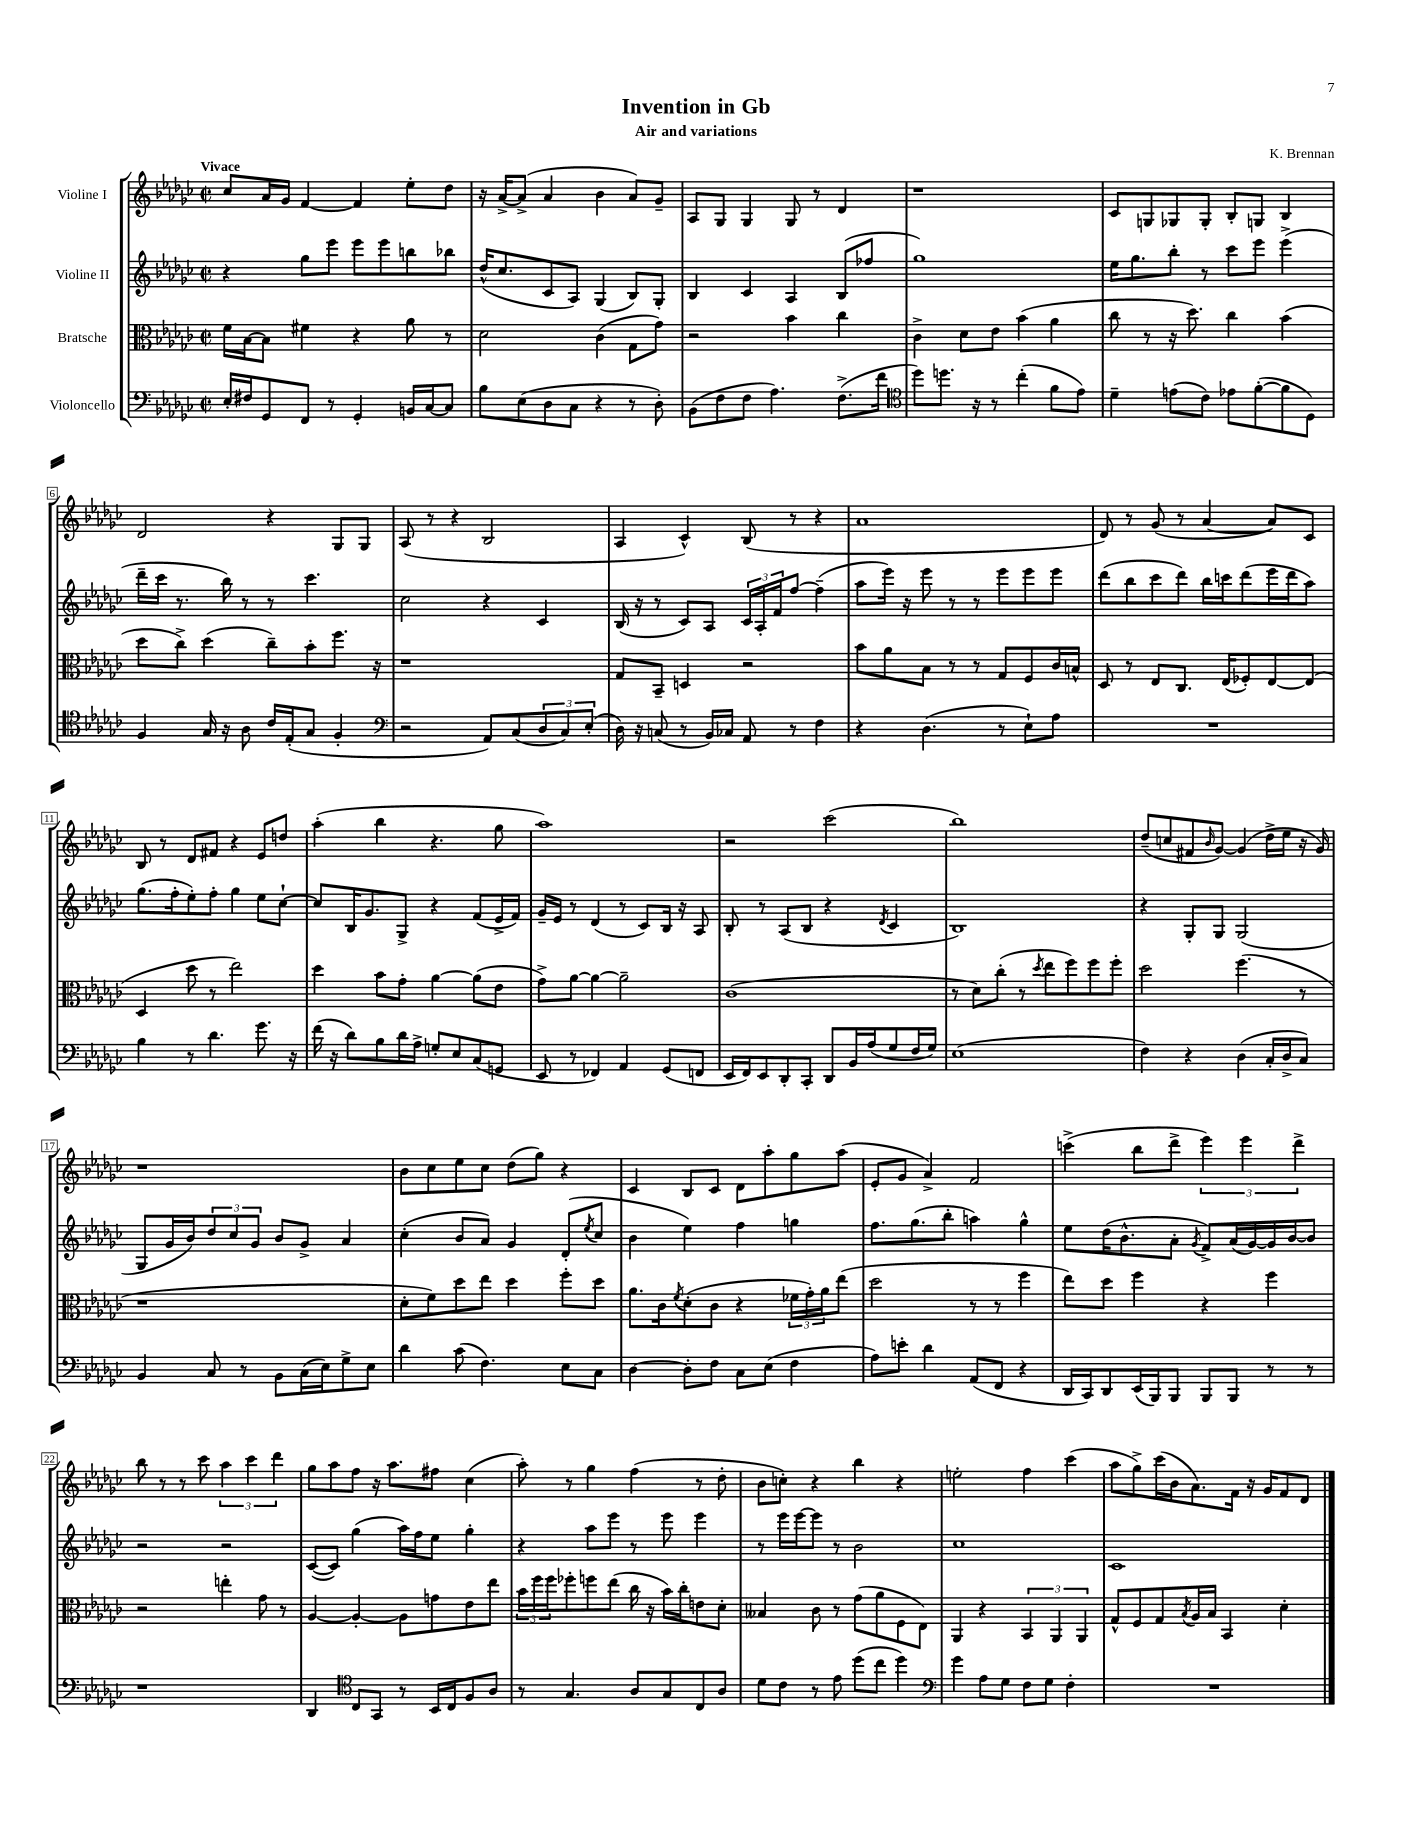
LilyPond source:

\header { title = "Invention in Gb" composer = "K. Brennan" subtitle = "Air and variations" }
<<
\new StaffGroup <<
\new Staff = "s0" \with { instrumentName = "Violine I" } {
    \clef treble \key ges \major \defaultTimeSignature \time 2/2 \tempo "Vivace"
    ces''8 aes'16 ges'16 f'4~ f'4 ees''8-. des''8 |
    r16 aes'16~-> aes'8->( aes'4 bes'4 aes'8) ges'8-- |
    aes8 ges8 ges4 ges8 r8 des'4 |
    r1 |
    ces'8 g8 ges8 ges8-. bes8-. g8 bes4 |
    des'2 r4 ges8 ges8 |
    aes8( r8 r4 bes2 |
    aes4 ces'4-^) bes8( r8 r4 |
    aes'1 |
    des'8) r8 ges'8( r8 aes'4~ aes'8) ces'8 |
    bes8 r8 des'8 fis'8 r4 ees'8 d''8 |
    aes''4-.( bes''4 r4. ges''8 |
    aes''1) |
    r2 ces'''2( |
    bes''1) |
    des''8--( c''8 fis'8 \grace { bes'16 } ges'8~) ges'4( des''16-> ees''16 r16 ges'16) |
    r1 |
    bes'8 ces''8 ees''8 ces''8 des''8( ges''8) r4 |
    ces'4 bes8 ces'8 des'8 aes''8-. ges''8 aes''8( |
    ees'8-. ges'8 aes'4->) f'2 |
    c'''4->( bes''8 des'''8-> \tuplet 3/2 { ees'''4) ees'''4 des'''4-> } |
    bes''8 r8 r8 ces'''8 \tuplet 3/2 { aes''4 ces'''4 des'''4 } |
    ges''8 aes''8 f''8 r16 aes''8. fis''8 ces''4( |
    aes''8-.) r8 ges''4 f''4( r8 des''8-. |
    bes'8 c''8-.) r4 bes''4 r4 |
    e''2-. f''4 ces'''4( |
    aes''8 ges''8->) ces'''16( bes'16 aes'8.) f'16 r16 ges'16 f'8 des'8 \bar "|." |
}
\new Staff = "s1" \with { instrumentName = "Violine II" } {
    \clef treble \key ges \major \defaultTimeSignature \time 2/2
    r4 ges''8 ees'''8 ees'''8 ees'''8 b''8 bes''8 |
    des''16-^( ces''8. ces'8 aes8) ges4( bes8) ges8-. |
    bes4 ces'4 aes4 bes8( fes''8 |
    ges''1) |
    ees''16 ges''8. bes''8-. r8 ces'''8 ees'''8 ees'''4->( |
    des'''16-- ces'''16 r8. bes''16) r8 r8 ces'''4. |
    ces''2 r4 ces'4 |
    bes16( r16 r8 ces'8) aes8 \tuplet 3/2 { ces'16 aes16-. f'16 } f''8~ f''4--( |
    aes''8 ees'''16) r16 ees'''8 r8 r8 ees'''8 ees'''8 ees'''8 |
    des'''8( bes''8 ces'''8 des'''8) bes''16 c'''16 des'''8( ees'''16 des'''16 aes''8) |
    ges''8.( f''16-. ees''8-.) f''8-. ges''4 ees''8 ces''8~-! |
    ces''8 bes16 ges'8. ges8-> r4 f'8( ees'16-> f'16) |
    ges'16-- ees'16 r8 des'4( r8 ces'8) bes16 r16 aes8 |
    bes8-. r8 aes8( bes8 r4 \acciaccatura { des'8 } ces'4 |
    bes1) |
    r4 ges8-. ges8 ges2( |
    ges8 ges'16 bes'16) \tuplet 3/2 { des''8 ces''8 ges'8 } bes'8 ges'8-> aes'4 |
    ces''4-.( bes'8 aes'8) ges'4 des'8-.( \acciaccatura { ees''8 } ces''8 |
    bes'4 ees''4) f''4 g''4 |
    f''8. ges''8.( bes''8-. a''4) ges''4-^ |
    ees''8 des''16( bes'8.-^ aes'8-. \acciaccatura { ges'8 } f'8->) aes'16( ges'16~) ges'16 bes'16~ bes'8 |
    r2 r2 |
    ces'8~( ces'8) ges''4( aes''16) f''16 ees''8 ges''4-. |
    r4 aes''8 ees'''8 r8 ees'''8 ees'''4 |
    r8 ees'''16 ees'''16~ ees'''8 r8 bes'2 |
    ces''1 |
    ces'1 \bar "|." |
}
\new Staff = "s2" \with { instrumentName = "Bratsche" } {
    \clef alto \key ges \major \defaultTimeSignature \time 2/2
    f'16 bes16~ bes8 fis'4 r4 aes'8 r8 |
    des'2 ces'4( ges8 ges'8) |
    r2 bes'4 ces''4 |
    ces'4-> des'8 ees'8 bes'4( aes'4 |
    ces''8 r8 r16 des''8.) ces''4 bes'4( |
    des''8 ces''8->) des''4( ces''8--) bes'8-. f''8. r16 |
    r1 |
    ges8 bes,8-- d4 r2 |
    bes'8 aes'8 bes8 r8 r8 ges8 f8 ces'16 b16-^ |
    des8 r8 ees8 ces8. ees16( fes8-.) ees8~ ees8( |
    des4 des''8 r8 ees''2) |
    des''4 bes'8 ges'8-. aes'4~ aes'8( ees'8 |
    ges'8->) aes'8~ aes'4~ aes'2-- |
    ces'1( |
    r8 des'8) ces''8-.( r8 \acciaccatura { des''8 } ees''8 f''8) f''8 f''8-. |
    des''2 f''4.( r8 |
    r1 |
    des'8-. f'8) des''8 ees''8 des''4 f''8-. des''8 |
    aes'8. ces'16 \acciaccatura { f'8 } des'8-.( ces'8 r4 \tuplet 3/2 { fes'16 ges'16-.) aes'16 } ees''8( |
    des''2 r8 r8 f''4 |
    ees''8) des''8 f''4 r4 f''4 |
    r2 e''4-. ges'8 r8 |
    aes4~ aes4~-. aes8 g'8 ees'8 ees''8 |
    \tuplet 3/2 { bes'16 f''16 f''16 } fes''8-. f''8 ees''8( ces''16 r16 bes'16) ces''16-. e'8 des'8-. |
    beses4 ces'8 r8 ges'8( aes'8 f8 ees8) |
    aes,4 r4 \tuplet 3/2 { bes,4 aes,4 aes,4 } |
    ges8-^ f8 ges8 \acciaccatura { bes8 } aes16 bes16 bes,4 des'4-. \bar "|." |
}
\new Staff = "s3" \with { instrumentName = "Violoncello" } {
    \clef bass \key ges \major \defaultTimeSignature \time 2/2
    ees16-. fis16 ges,8 f,8 r8 ges,4-. b,16 ces16~ ces8 |
    bes8 ees8( des8 ces8 r4 r8 des8-.) |
    bes,8( f8 f8 aes4.) f8.->( f'16 |
    \clef tenor des''8) d''8. r16 r8 ces''4-.( f'8 ees'8) |
    des'4-- e'8( ces'8) ees'8 f'8~-.( f'8 des8) |
    f4 ges16 r16 aes8 ces'16 ees16-.( ges8 f4-. |
    \clef bass r2 aes,8) ces8( \tuplet 3/2 { des8 ces8) ees8-.( } |
    des16) r16 c8( r8 bes,16) ces16 aes,8 r8 f4 |
    r4 des4.( r8 ees8-!) aes8 |
    R1 |
    bes4 r8 des'4. ges'8. r16 |
    f'16( r16 des'8) bes8 des'16 aes16-> g8-. ees8 ces8( g,8 |
    ees,8 r8 fes,4) aes,4 ges,8( f,8 |
    ees,16 f,16) ees,8 des,8-. ces,8-. des,8 bes,16 aes16( ges8 f16 ges16) |
    ees1( |
    f4) r4 des4( ces16-. des16-> ces8) |
    bes,4 ces8 r8 bes,8 ces16( ees16) ges8-> ees8 |
    des'4 ces'8( f4.) ees8 ces8 |
    des4~ des8-. f8 ces8 ees8( f4 |
    aes8) e'8-. des'4 aes,8( f,8 r4 |
    des,16 ces,16) des,8 ees,16( bes,,16) bes,,8 bes,,8 bes,,8 r8 r8 |
    r1 |
    des,4 \clef tenor ces8 ges,8 r8 bes,16 ces16 f8 aes8 |
    r8 ges4. aes8 ges8 ces8 aes8 |
    des'8 ces'8 r8 ees'8 des''8( ces''8 des''4) |
    \clef bass ges'4 aes8 ges8 f8 ges8 f4-. |
    R1 \bar "|." |
}
>>
>>
\layout { \context { \Score \override BarNumber.stencil = #(make-stencil-boxer 0.1 0.3 ly:text-interface::print) } }
